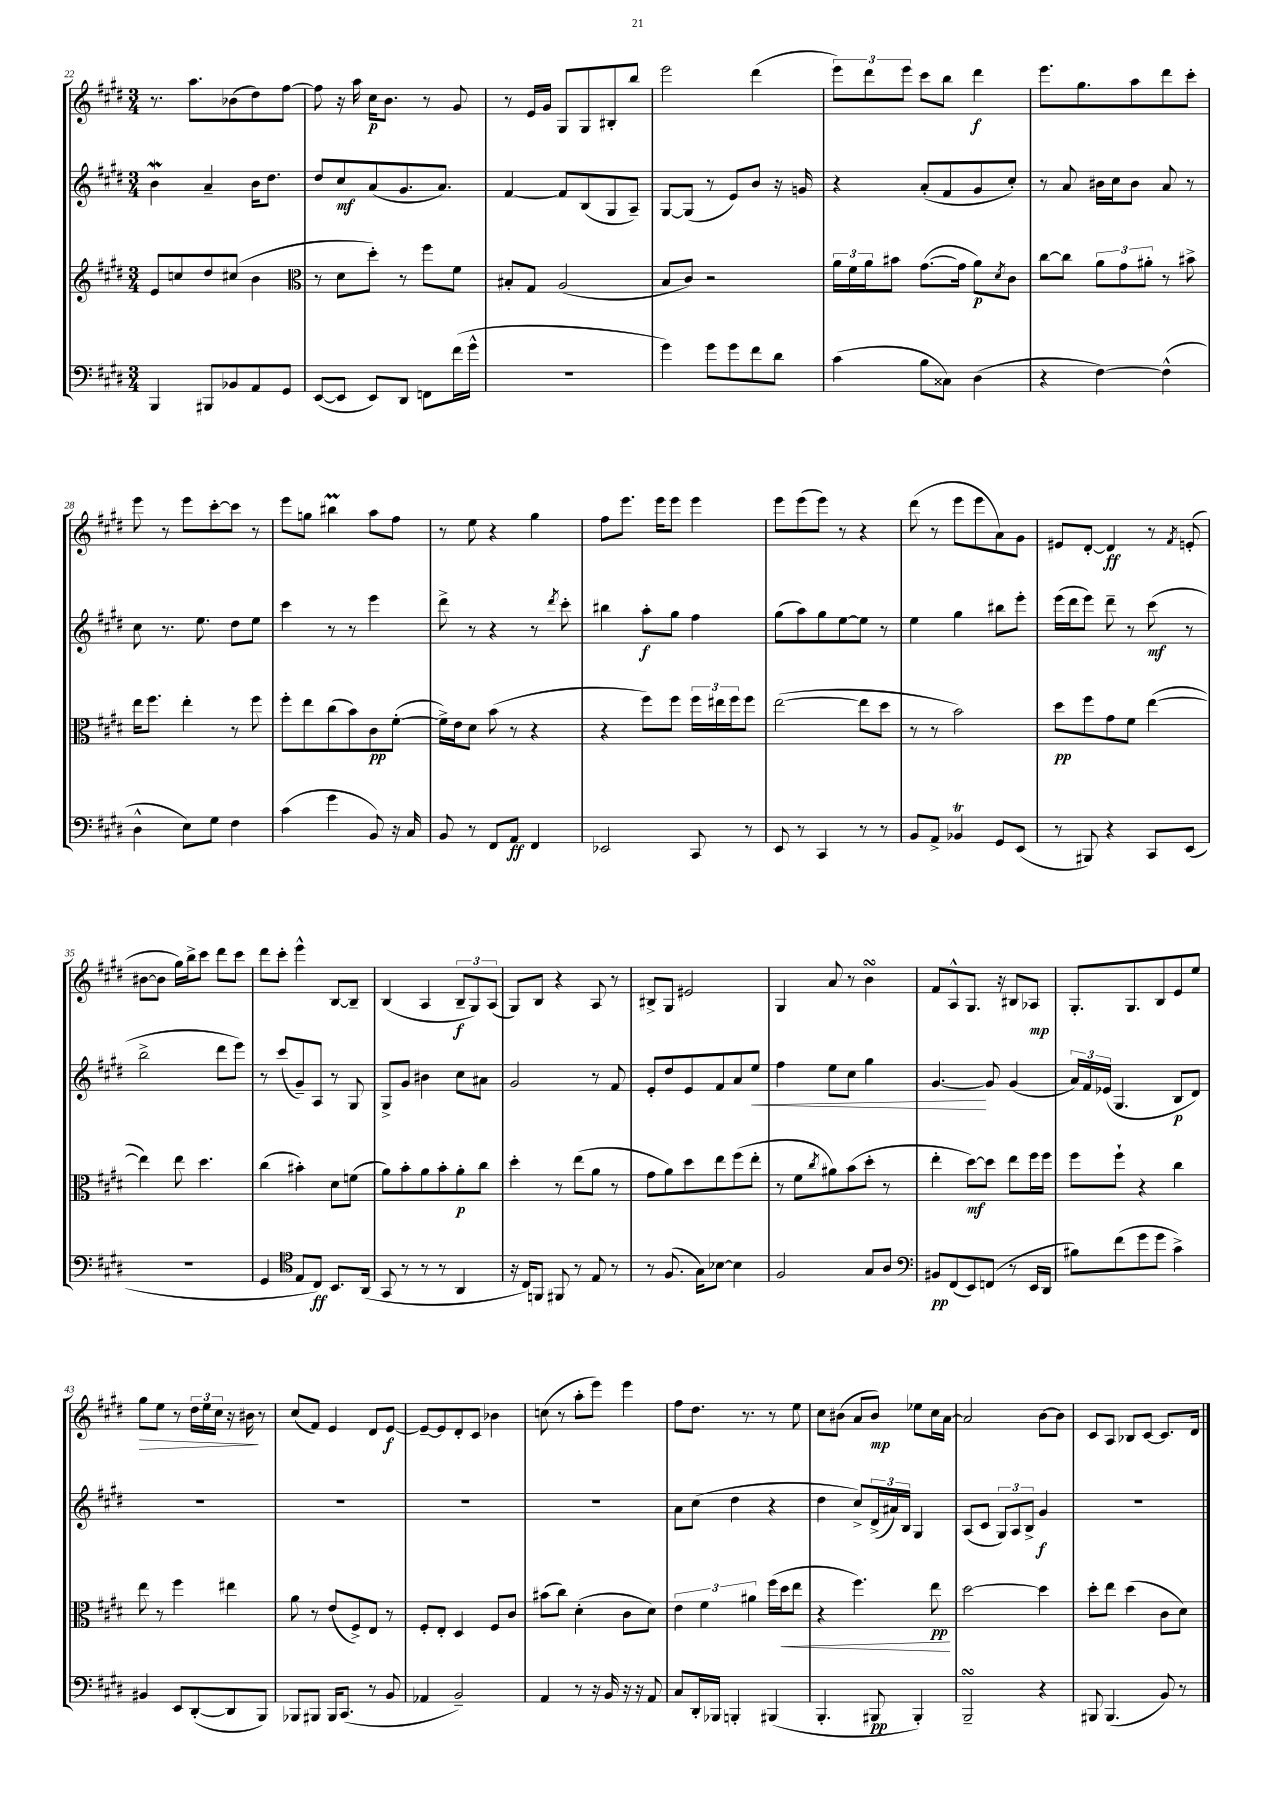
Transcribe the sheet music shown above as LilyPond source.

<<
\new StaffGroup <<
\new Staff = "s0" {
    \clef treble \key e \major \numericTimeSignature \time 3/4
    r8. a''8. bes'8( dis''8) fis''8~ |
    fis''8 r16 a''16 cis''16\p b'8. r8 gis'8 |
    r8 e'16 gis'16 gis8 gis8 bis8-. b''8 |
    e'''2 dis'''4( |
    \tuplet 3/2 { e'''8) dis'''8 e'''8 } cis'''8 b''8 dis'''4\f |
    e'''8. gis''8. a''8 dis'''8 cis'''8-. |
    e'''8 r8 e'''8 cis'''8~-. cis'''8 r8 |
    e'''8 g''8 bis''4\prall a''8 fis''8 |
    r8 e''8 r4 gis''4 |
    fis''8 e'''8. e'''16 e'''8 e'''4 |
    e'''8 e'''8( e'''8) r8 r4 |
    dis'''8( r8 e'''8 e'''8 a'8) gis'8 |
    eis'8 dis'8~-. dis'4\ff r8 \acciaccatura { fis'8 } e'8-.( |
    bis'8~ bis'8 gis''16) b''16-> cis'''8 dis'''8 cis'''8 |
    dis'''8 cis'''8-. e'''4-^ b8~ b8-- |
    b4( a4 \tuplet 3/2 { b8--\f gis8) a8( } |
    gis8) b8 r4 a8 r8 |
    bis8-> gis8 eis'2 |
    gis4 a'8 r8 b'4\turn |
    fis'8 a8-^ gis8. r16 bis8 aes8\mp |
    gis8.-. gis8. b8 e'8 e''8 |
    gis''8\> e''8 r8 \tuplet 3/2 { dis''16 e''16 cis''16 } r16 bis'16\! r8 |
    cis''8( fis'8) e'4 dis'8 e'8~\f |
    e'8~-- e'8 dis'8-. cis'8 bes'4 |
    c''8( r8 a''8-. e'''8) e'''4 |
    fis''8 dis''8. r8. r8 e''8 |
    cis''8 bis'8( a'8 bis'8\mp) ees''8 cis''16 a'16~ |
    a'2 b'8~ b'8 |
    cis'8 a8 bes8 cis'8~ cis'8. dis'16 \bar "|." |
}
\new Staff = "s1" {
    \clef treble \key e \major \numericTimeSignature \time 3/4
    b'4\mordent a'4-- b'16 dis''8. |
    dis''8 cis''8\mf a'8( gis'8. a'8.) |
    fis'4~ fis'8 b8( gis8 a8--) |
    gis8~ gis8( r8 e'8) b'8 r16 g'16 |
    r4 a'8-.( fis'8 gis'8 cis''8-.) |
    r8 a'8 bis'16 cis''16 bis'8 a'8 r8 |
    cis''8 r8. e''8. dis''8 e''8 |
    cis'''4 r8 r8 e'''4 |
    dis'''8-> r8 r4 r8 \acciaccatura { dis'''8 } cis'''8-. |
    bis''4 a''8-.\f gis''8 fis''4 |
    gis''8( a''8) gis''8 e''8~ e''8 r8 |
    e''4 gis''4 bis''8 e'''8-. |
    e'''16( dis'''16 e'''8) dis'''8-- r8 cis'''8\mf( r8 |
    b''2-> dis'''8 e'''8) |
    r8 cis'''8( gis'8--) a8 r8 gis8 |
    gis8-> gis'8 bis'4 cis''8 ais'8 |
    gis'2 r8 fis'8 |
    e'8-. dis''8 e'8 fis'8 a'8 e''8\< |
    fis''4 e''8 cis''8 gis''4 |
    gis'4.~\! gis'8 gis'4( |
    \tuplet 3/2 { a'16) fis'16 ees'16( } gis4. b8\p dis'8) |
    R2. |
    R2. |
    R2. |
    R2. |
    a'8 cis''8( dis''4 r4 |
    dis''4 cis''8->) \tuplet 3/2 { dis'16->( ais'16) b16 } gis4 |
    a8( cis'8 \tuplet 3/2 { gis8) a8 b8-> } gis'4\f |
    R2. \bar "|." |
}
\new Staff = "s2" {
    \clef treble \key e \major \numericTimeSignature \time 3/4
    e'8 c''8 dis''8 cis''8( b'4 |
    \clef alto r8 dis'8 dis''8-.) r8 fis''8 fis'8 |
    bis8-. gis8 a2( |
    b8 cis'8) r2 |
    \tuplet 3/2 { a'16 fis'16 a'16 } bis'8 gis'8.~( gis'16 a'8\p) \acciaccatura { dis'8 } cis'8 |
    cis''8~ cis''8 \tuplet 3/2 { a'8 gis'8 ais'8-. } r8 bis'8-> |
    e''16 fis''8. e''4-. r8 fis''8 |
    fis''8-. e''8 cis''8( b'8) cis'8\pp fis'8~-.( |
    fis'16->) e'16 dis'8 b'8( r8 r4 |
    r4 fis''8) fis''8 \tuplet 3/2 { fis''16 eis''16 fis''16 } fis''8 |
    e''2~( e''8 dis''8 |
    r8 r8 b'2) |
    dis''8\pp fis''8 gis'8 fis'8 e''4~( |
    e''4) e''8 dis''4. |
    cis''4( bis'4-.) dis'8 f'8( |
    a'8) b'8-. a'8 b'8-. a'8-.\p cis''8 |
    dis''4-. r8 e''8( a'8 r8 |
    gis'8 a'8) dis''8 e''8 fis''8( e''8-. |
    r8 fis'8 \acciaccatura { cis''8 } ais'8) b'8( dis''8-. r8 |
    e''4-. dis''8~\mf) dis''8 e''8 fis''16 fis''16 |
    fis''8 fis''8-! r4 cis''4 |
    e''8 r8 fis''4 eis''4 |
    a'8 r8 e'8( fis8->) e8 r8 |
    fis8-. e8-. dis4 fis8 cis'8 |
    bis'8( cis''8) dis'4-.( cis'8 dis'8) |
    \tuplet 3/2 { e'4 fis'4 ais'4 } fis''16( dis''16\< e''8 |
    r4 fis''4.) e''8\pp\! |
    dis''2~ dis''4 |
    dis''8-. e''8 dis''4( cis'8 dis'8) \bar "|." |
}
\new Staff = "s3" {
    \clef bass \key e \major \numericTimeSignature \time 3/4
    b,,4 bis,,8 bes,8 a,8 gis,8 |
    e,8~( e,8 e,8) dis,8 f,8 fis'16( gis'16-^ |
    R2. |
    gis'4) gis'8 gis'8 fis'8 dis'8 |
    cis'4( b8 cisis8) dis4( |
    r4 fis4~) fis4-^( |
    dis4-^ e8) gis8 fis4 |
    cis'4( gis'4 b,8) r16 cis16 |
    b,8 r8 fis,8 a,8\ff fis,4 |
    ees,2 cis,8 r8 |
    e,8 r8 cis,4 r8 r8 |
    b,8 a,8-> bes,4\trill gis,8 e,8( |
    r8 bis,,8) r4 cis,8 e,8( |
    R2. |
    gis,4 \clef tenor e8 cis8\ff) b,8. a,16( |
    gis,8 r8 r8 r8 a,4 |
    r16 cis16) f,8 fis,8 r8 e8 r8 |
    r8 fis8.( gis16) bes8~ bes4 |
    fis2 gis8 a8 |
    \clef bass bis,8\pp fis,8( e,8) f,8( r8 e,16 dis,16 |
    bis8) fis'8( gis'8 gis'8 cis'4->) |
    bis,4 e,8 dis,8~-.( dis,8 b,,8) |
    bes,,8 bis,,8 bis,,16 cis,8.( r8 b,8 |
    aes,4 b,2--) |
    a,4 r8 r16 b,16 r16 r16 a,8 |
    cis8 dis,16-. bes,,16 b,,4-. bis,,4( |
    b,,4.-. bis,,8\pp bis,,4-.) |
    b,,2--\turn r4 |
    bis,,8 bis,,4.( b,8) r8 \bar "|." |
}
>>
>>
\layout { \context { \Score currentBarNumber = #22 } }
